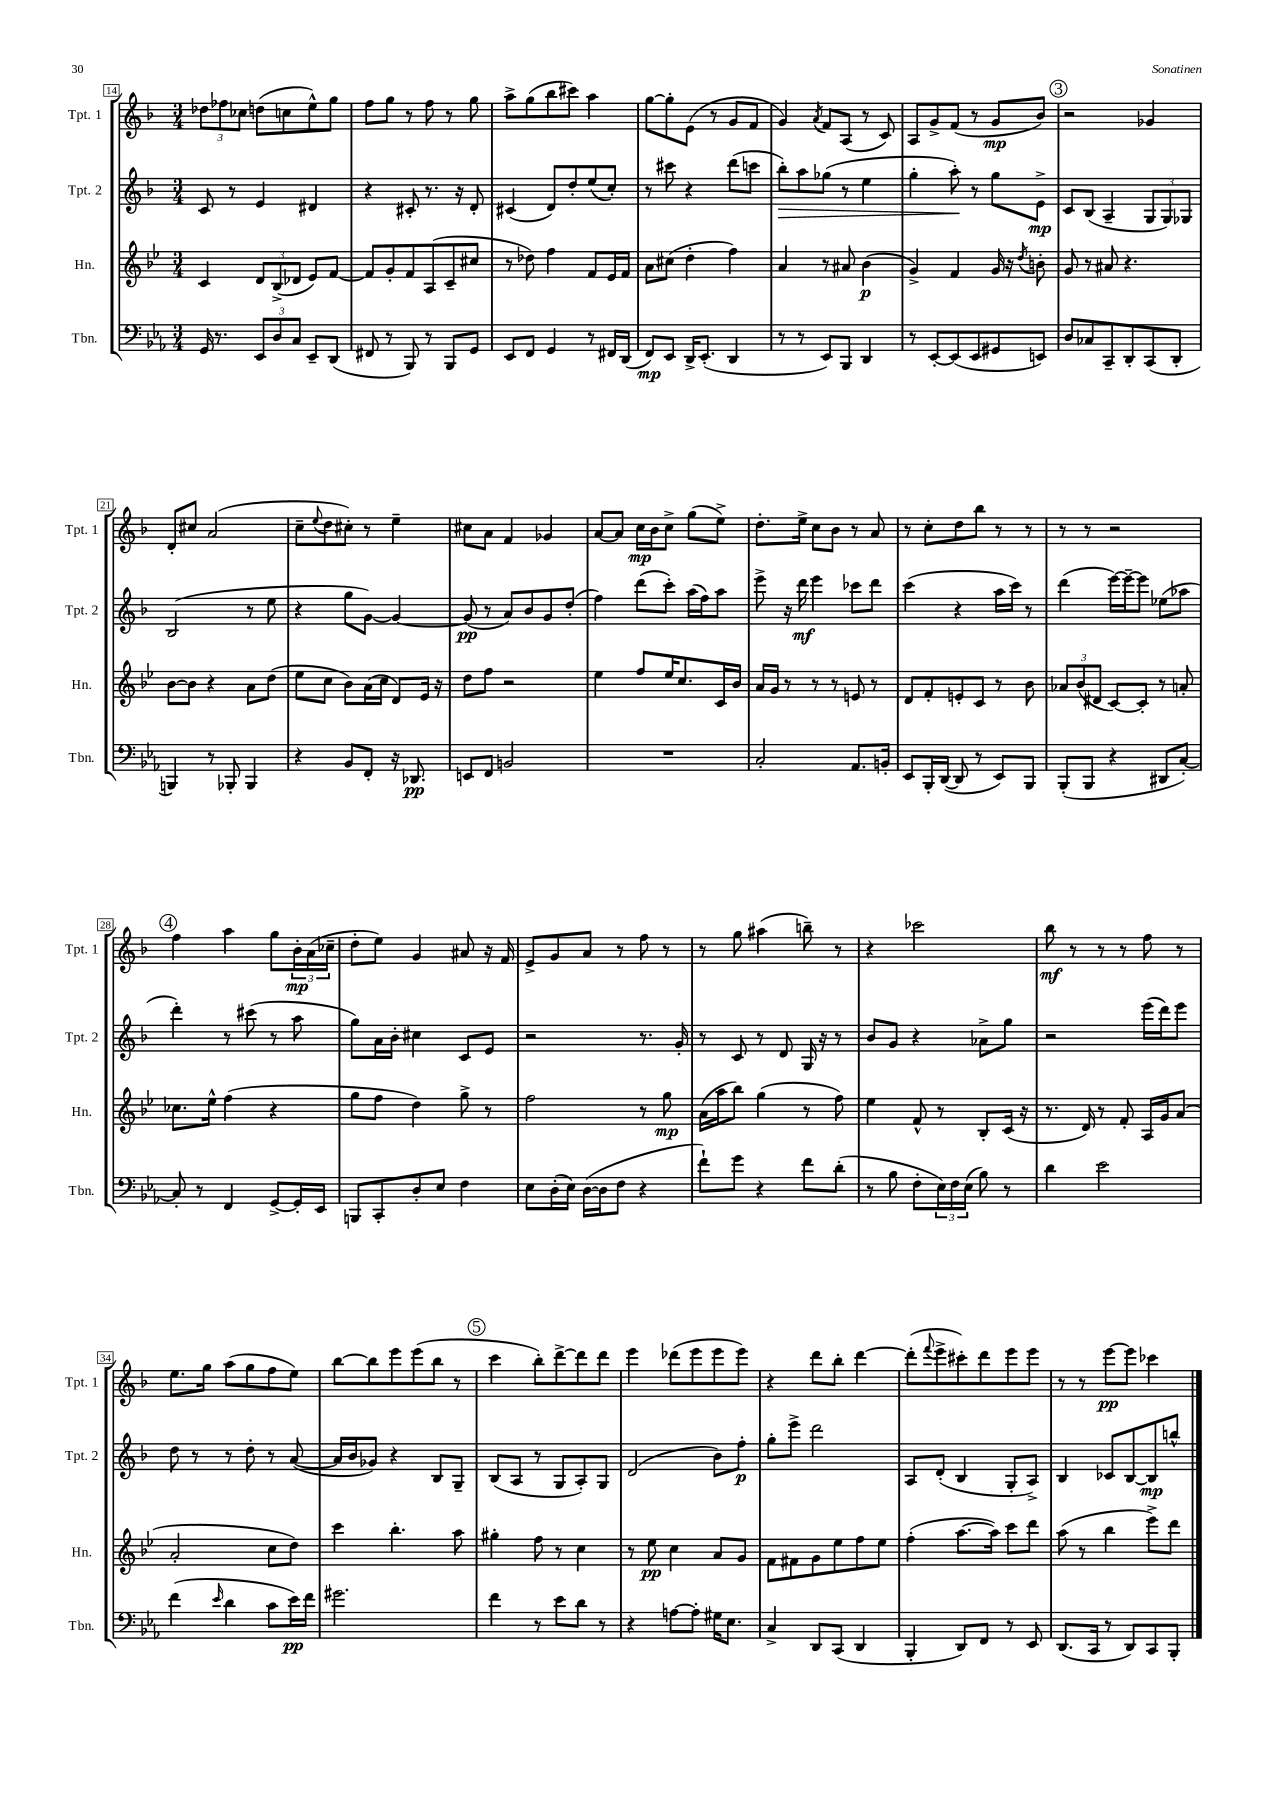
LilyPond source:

<<
\new StaffGroup <<
\new Staff = "s0" \with { instrumentName = "Tpt. 1" shortInstrumentName = "Tpt. 1" } {
    \clef treble \key f \major \numericTimeSignature \time 3/4
    \tuplet 3/2 { des''8 fes''8 ces''8 } d''8( c''8 e''8-^) g''8 |
    f''8 g''8 r8 f''8 r8 g''8 |
    a''8-> g''8( bes''8 cis'''8) a''4 |
    g''8~ g''8-. e'8( r8 g'8 f'8 |
    g'4) \acciaccatura { a'8 } f'8 a8( r8 c'8) |
    a8 g'8-> f'8( r8 g'8\mp bes'8) |
    \mark \markup { \circle "3" } r2 ges'4 |
    d'8-. cis''8 a'2( |
    c''8-- \appoggiatura { e''8 } d''8 cis''8-.) r8 e''4-- |
    cis''8 a'8 f'4 ges'4 |
    a'8~ a'8 c''16\mp bes'16 c''8-> g''8( e''8->) |
    d''8.-. e''16-> c''8 bes'8 r8 a'8 |
    r8 c''8-. d''8 bes''8 r8 r8 |
    r8 r8 r2 |
    \mark \markup { \circle "4" } f''4 a''4 g''8 \tuplet 3/2 { bes'16-.\mp a'16( ces''16-- } |
    d''8-. e''8) g'4 ais'8 r16 f'16 |
    e'8-> g'8 a'8 r8 f''8 r8 |
    r8 g''8 ais''4( b''8--) r8 |
    r4 ces'''2 |
    bes''8\mf r8 r8 r8 f''8 r8 |
    e''8. g''16 a''8( g''8 f''8 e''8) |
    bes''8~ bes''8 e'''8 e'''8( bes''8 r8 |
    \mark \markup { \circle "5" } c'''4 bes''8-.) d'''8~-> d'''8 d'''8 |
    e'''4 des'''8( e'''8 e'''8 e'''8) |
    r4 d'''8 bes''8-. d'''4~ |
    d'''8-.( \appoggiatura { f'''8 } e'''8-> cis'''8-.) d'''8 e'''8 e'''8 |
    r8 r8 e'''8~\pp e'''8 ces'''4 \bar "|." |
}
\new Staff = "s1" \with { instrumentName = "Tpt. 2" shortInstrumentName = "Tpt. 2" } {
    \clef treble \key f \major \numericTimeSignature \time 3/4
    c'8 r8 e'4 dis'4 |
    r4 cis'8-. r8. r16 d'8-. |
    cis'4( d'8) d''8-. e''8( c''8-.) |
    r8 cis'''8 r4 d'''8( c'''8 |
    bes''8-.\>) a''8 ges''8( r8 e''4 |
    g''4-. a''8-.\!) r8 g''8 e'8->\mp |
    \mark \markup { \circle "3" } c'8 bes8( a4-- \tuplet 3/2 { g8 g8) ges8 } |
    bes2( r8 e''8 |
    r4 g''8 g'8~) g'4~ |
    g'8\pp( r8 a'8) bes'8 g'8 d''8-.( |
    f''4) d'''8( c'''8-.) a''16( f''16) a''8 |
    e'''8-> r16 d'''16\mf e'''4 ces'''8 d'''8 |
    c'''4( r4 a''16 c'''16) r8 |
    d'''4( e'''16~) e'''16~-- e'''8 ees''8( aes''8 |
    \mark \markup { \circle "4" } d'''4-.) r8 cis'''8( r8 a''8 |
    g''8) a'16 bes'16-. cis''4 c'8 e'8 |
    r2 r8. g'16-. |
    r8 c'8 r8 d'8 g16 r16 r8 |
    bes'8 g'8 r4 aes'8-> g''8 |
    r2 e'''16( d'''16) e'''8 |
    d''8 r8 r8 d''8-. r8 a'8~( |
    a'16 bes'16 ges'8) r4 bes8 g8-- |
    \mark \markup { \circle "5" } bes8( a8 r8 g8 a8-.) g8 |
    d'2( bes'8) f''8-.\p |
    g''8-. e'''8-> d'''2 |
    a8 d'8-.( bes4 g8-. a8->) |
    bes4 ces'8 bes8~ bes8\mp b''8-^ \bar "|." |
}
\new Staff = "s2" \with { instrumentName = "Hn." shortInstrumentName = "Hn." } {
    \clef treble \key bes \major \numericTimeSignature \time 3/4
    c'4 \tuplet 3/2 { d'8 bes8->( des'8 } ees'8) f'8~ |
    f'8 g'8-. f'8 a8( c'8-- cis''8 |
    r8 des''8) f''4 f'8 ees'16 f'16 |
    a'8 cis''8( d''4-. f''4) |
    a'4 r8 ais'8 bes'4\p( |
    g'4->) f'4 g'16 r16 \acciaccatura { d''8 } b'8-. |
    \mark \markup { \circle "3" } g'8 r8 ais'8 r4. |
    bes'8~ bes'8 r4 a'8 d''8( |
    ees''8 c''8 bes'8) a'16( c''16 d'8) ees'16 r16 |
    d''8 f''8 r2 |
    ees''4 f''8 ees''16 c''8. c'16 bes'16 |
    a'16 g'16 r8 r8 r8 e'8 r8 |
    d'8 f'8-. e'8-. c'8 r8 bes'8 |
    \tuplet 3/2 { aes'8 bes'8( dis'8 } c'8~) c'8-. r8 a'8-. |
    \mark \markup { \circle "4" } ces''8. ees''16-^ f''4( r4 |
    g''8 f''8 d''4) g''8-> r8 |
    f''2 r8 g''8\mp |
    a'16( a''16 bes''8) g''4( r8 f''8) |
    ees''4 f'8-^ r8 bes8-. c'16( r16 |
    r8. d'16) r8 f'8-. a16 g'16 a'8( |
    a'2-. c''8 d''8) |
    c'''4 bes''4.-. a''8 |
    \mark \markup { \circle "5" } gis''4-. f''8 r8 c''4 |
    r8 ees''8\pp c''4 a'8 g'8 |
    f'8 fis'8 g'8 ees''8 f''8 ees''8 |
    f''4-.( a''8.~ a''16) c'''8 d'''8 |
    a''8( r8 bes''4 ees'''8->) d'''8 \bar "|." |
}
\new Staff = "s3" \with { instrumentName = "Tbn." shortInstrumentName = "Tbn." } {
    \clef bass \key ees \major \numericTimeSignature \time 3/4
    g,16 r8. \tuplet 3/2 { ees,8 d8 c8 } ees,8-- d,8( |
    fis,8 r8 bes,,8) r8 bes,,8 g,8 |
    ees,8 f,8 g,4 r8 fis,16 d,16( |
    f,8\mp) ees,8 d,16-> ees,8.-.( d,4 |
    r8 r8 ees,8) bes,,8 d,4 |
    r8 ees,8~-. ees,8( ees,8 gis,8 e,8) |
    \mark \markup { \circle "3" } d8 ces8 c,8-- d,8-. c,8( d,8-. |
    b,,4) r8 bes,,8-. bes,,4 |
    r4 bes,8 f,8-. r16 des,8.\pp |
    e,8 f,8 b,2 |
    R2. |
    c2-. aes,8. b,16-. |
    ees,8 bes,,16-. d,16~( d,8 r8 ees,8) bes,,8 |
    bes,,8-.( bes,,8 r4 dis,8 c8~-.) |
    \mark \markup { \circle "4" } c8-. r8 f,4 g,8~-> g,16-. ees,16 |
    b,,8 c,8-. d8-. ees8 f4 |
    ees8 d16-.( ees16) d16~( d16 f8 r4 |
    f'8-!) g'8 r4 f'8 d'8-.( |
    r8 bes8 f8-. \tuplet 3/2 { ees16) f16 ees16( } bes8) r8 |
    d'4 ees'2 |
    f'4( \grace { ees'16 } d'4 c'8 ees'16\pp) f'16 |
    gis'2. |
    \mark \markup { \circle "5" } f'4 r8 ees'8 d'8 r8 |
    r4 a8~ a8-. gis16 ees8. |
    c4-> d,8 c,8( d,4 |
    bes,,4-. d,8) f,8 r8 ees,8 |
    d,8.( c,16 r8 d,8) c,8 bes,,8-. \bar "|." |
}
>>
>>
\layout { \context { \Score currentBarNumber = #14 \override BarNumber.stencil = #(make-stencil-boxer 0.1 0.3 ly:text-interface::print) } }
